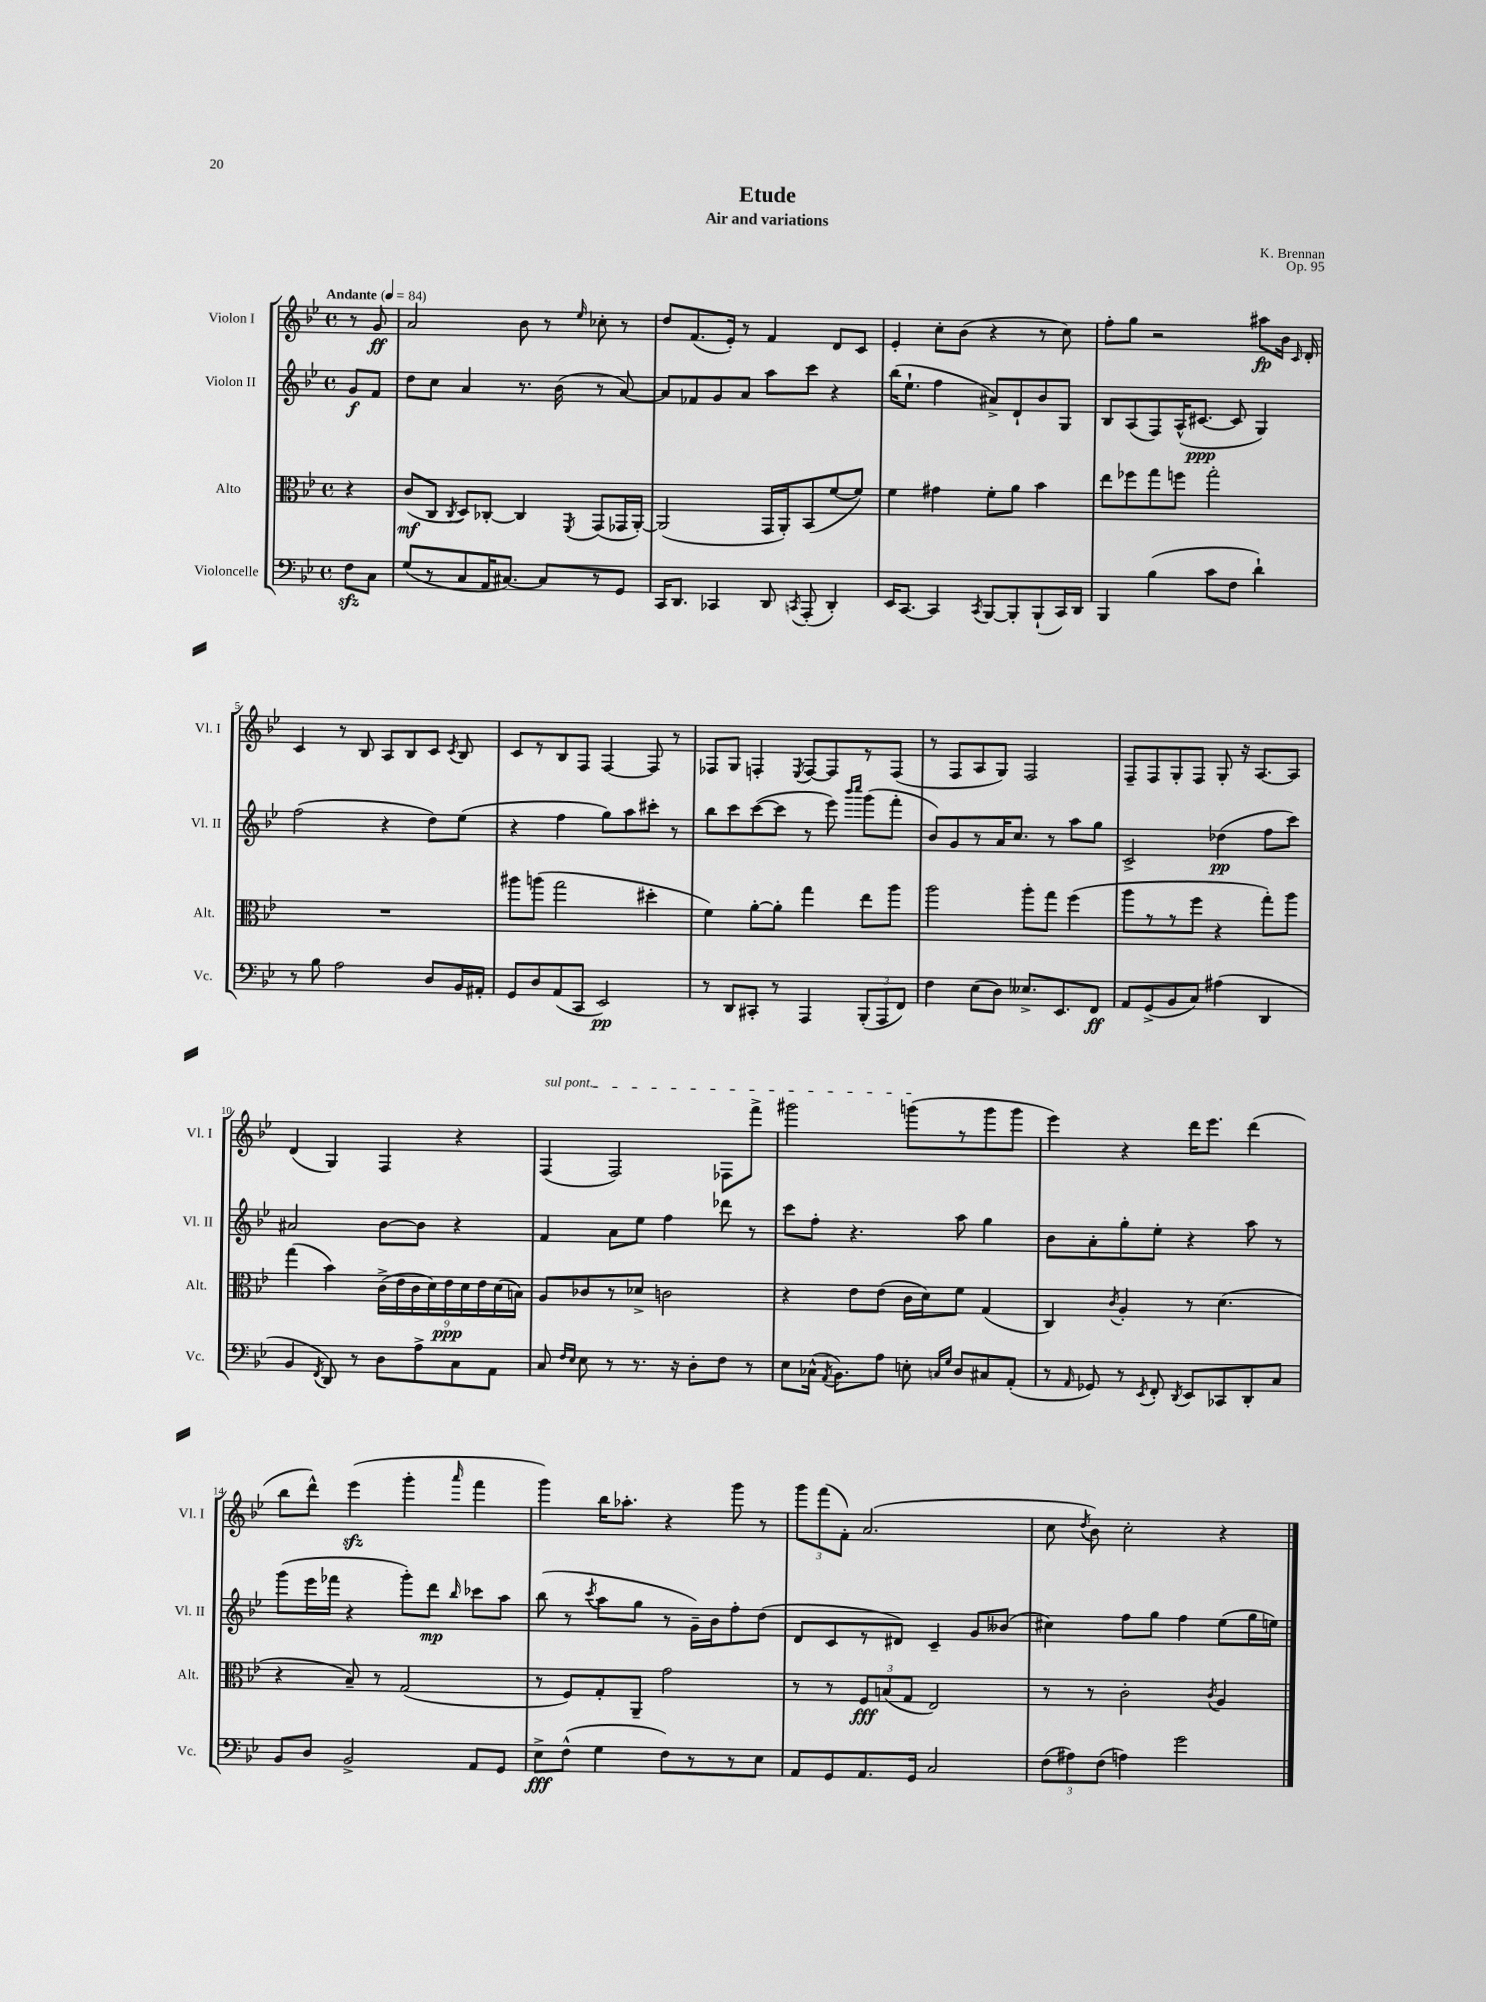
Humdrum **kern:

**kern	**kern	**kern	**kern
*staff4	*staff3	*staff2	*staff1
*clefF4	*clefC3	*clefG2	*clefG2
*k[b-e-]	*k[b-e-]	*k[b-e-]	*k[b-e-]
*M4/4	*M4/4	*M4/4	*M4/4
*met(c)	*met(c)	*met(c)	*met(c)
*MM84	*MM84	*MM84	*MM84
8F	4r	8g	8r
8C	.	8f	8g
=	=	=	=
(8G	(8c	8dd	2a
8r	8C	8cc	.
.	8qC	.	.
8C	8D)	4a	.
16AA	[8C-'	.	.
[8.C#)	.	.	.
.	4C-]	8.r	8b-
8C#]	.	.	8r
.	.	(16b-	.
.	8qFF	.	16qqee-
8r	(8GG	8r	8cc-'
8GG	16GG-	[8a)	8r
.	[16AA')	.	.
=	=	=	=
16CC	(2AA]	8a]	8dd
8.DD	.	.	.
.	.	8f-	(8.f
4CC-	.	8g	.
.	.	.	16e-')
.	.	8a	8r
8DD	16GG	8aa	4f
.	16AA')	.	.
8qCC	.	.	.
(8AAA'	(8BB-	8ccc	.
4DD')	[8f	4r	8d
.	8f])	.	8c
=	=	=	=
16EE-	4f	(16bb-	4e-'
[8.CC	.	8.ee-`	.
4CC]	4g#	4ff	8cc'
.	.	.	(8b-
8qCC	.	.	.
[8BBB-	8f'	8a#^)	4r
8BBB-']	8a	8d`	.
(8BBB-`	4b-	8b-	8r
16CC)	.	8G	8cc)
16DD	.	.	.
=	=	=	=
4BBB-	8ee-	8B-	8ff'
.	8ff-	(8A	8gg
(4B-	8gg	8F)	2r
.	8ff	(16A^^	.
.	.	[8.c#	.
8c	2gg'	.	.
8F	.	8c#]	.
4d`)	.	4G)	8aa#
.	.	.	16b-
.	.	.	16qqc
.	.	.	16d'
=	=	=	=
8r	1r	(2ff	4c
8B-	.	.	.
2A	.	.	8r
.	.	.	8B-
.	.	4r	8A
.	.	.	8B-
8D	.	8dd)	8c
.	.	.	8qc
16BB-	.	(8ee-	8B-
16AA#'	.	.	.
=	=	=	=
8GG	8aa#	4r	8c
8D	(8aa	.	8r
(8AA	2gg	4ff	8B-
8CC	.	.	8F
2EE-)	.	8gg)	[4F
.	.	8aa	.
.	4dd#'	8ccc#'	8F]
.	.	8r	8r
=	=	=	=
8r	4f)	8bb-	8F-
8DD	.	8ccc	8G
8CC#'	[8a'	([8ccc	4F'
8r	8a']	8ccc]	.
.	.	.	8qE-
4AAA	4gg	8r	[8F
.	.	8eee-)	8F]
.	.	16qqbbb-	.
.	.	16qqcccc	.
(12BBB-'	8ee-	(8ggg	8r
12AAA	.	.	.
.	8aa	8fff'	(8F
12FF)	.	.	.
=	=	=	=
4F	2aa	8b-)	8r
.	.	8g	8F
(8E-	.	8r	8A
8D)	.	16a	8G)
.	.	8.cc	.
8.E--^	8aa'	.	2F
.	8gg	8r	.
8.EE-	.	.	.
.	(4ff	8aa	.
8FF	.	8gg	.
=	=	=	=
8AA	8aa	2c^	8F~
(8GG^	8r	.	8F
8BB-	8r	.	8G'
8C)	8ff	.	8F
(4A#	4r	(4dd-	8G'
.	.	.	16r
.	.	.	[8.A
4DD	8gg')	8ff	.
.	8aa	8ccc)	8A]
=	=	=	=
4BB-	(4gg	2a#	(4d
8qFF	.	.	.
8DD)	4b-)	.	4G)
8r	.	.	.
8D	(18c^	[8b-	4F
.	18e-	.	.
.	18c	.	.
8A^	.	8b-]	.
.	18d)	.	.
.	18e-	.	.
8C	.	4r	4r
.	18d	.	.
.	18e-	.	.
8AA	.	.	.
.	(18d	.	.
.	18B)	.	.
=	=	=	=
8C	8A	4f	(4F
16qqF	.	.	.
16qqE-	.	.	.
8E-	8c-	.	.
8r	8r	8a	2F)
8.r	8d-^	8ee-	.
.	2c	4ff	.
16r	.	.	.
8D'	.	.	.
8F	.	8ddd-	8F-
8r	.	8r	8fff^
=	=	=	=
8E-	4r	8ccc	2ggg#
(16C-^^	.	8ff'	.
8qAA	.	.	.
8.BB-)	.	.	.
.	8e-	4.r	.
8A	(8e-	.	.
8E'	16c	.	(8ggg
.	16d)	.	.
16qqC	.	.	.
16qqG	.	.	.
8D	8f	8aa	8r
8C#	(4G	4gg	8ggg
(8AA'	.	.	8ggg
=	=	=	=
8r	4C)	8b-	4eee-)
16qqAA	.	.	.
8GG-)	.	8a'	.
.	8qc	.	.
8r	4A'	8gg'	4r
8qEE-	.	.	.
8FF'	.	8ee-'	.
8qDD	.	.	.
8EE-	8r	4r	16ddd
.	.	.	8.eee-
8CC-	(4.d	.	.
8DD'	.	8aa	(4ddd
8C	.	8r	.
=	=	=	=
8BB-	4r	(8ggg	8bb-
8D	.	16eee-	8ddd^^)
.	.	16fff-	.
2BB-^	8B-~)	4r	(4eee-
.	8r	.	.
.	(2G	8ggg')	4ggg'
.	.	8ddd	.
.	.	16qqbb-	16qqaaa
8AA	.	8ccc-	4fff
8GG	.	8aa	.
=	=	=	=
8E-^	8r	(8bb-	4ggg)
(8F^^	8F)	8r	.
.	.	8qccc	.
4G	8G'	8aa	16bb-
.	.	.	8.aa-'
.	8AA~	8gg	.
8F)	2g	8r	4r
8r	.	16g~)	.
.	.	16b-	.
8r	.	8ff'	8ggg
8E-	.	(8dd	8r
=	=	=	=
8AA	8r	8d	12ggg
.	.	.	(12fff
8GG	8r	8c	.
.	.	.	12f')
8.AA	12F	8r	(2.a
.	(12B	.	.
.	.	8d#)	.
.	12G	.	.
16GG	.	.	.
2C	2E-)	4c~	.
.	.	8g	.
.	.	(8b--	.
=	=	=	=
(12F	8r	4cc#)	8cc
12A#)	.	.	.
.	.	.	8qdd
.	8r	.	8b-)
(12F	.	.	.
4A)	2c'	8ff	2cc'
.	.	8gg	.
2g	.	4ff	.
.	8qc	.	.
.	4A	(8ee-	4r
.	.	16gg	.
.	.	16ee)	.
==	==	==	==
*-	*-	*-	*-
